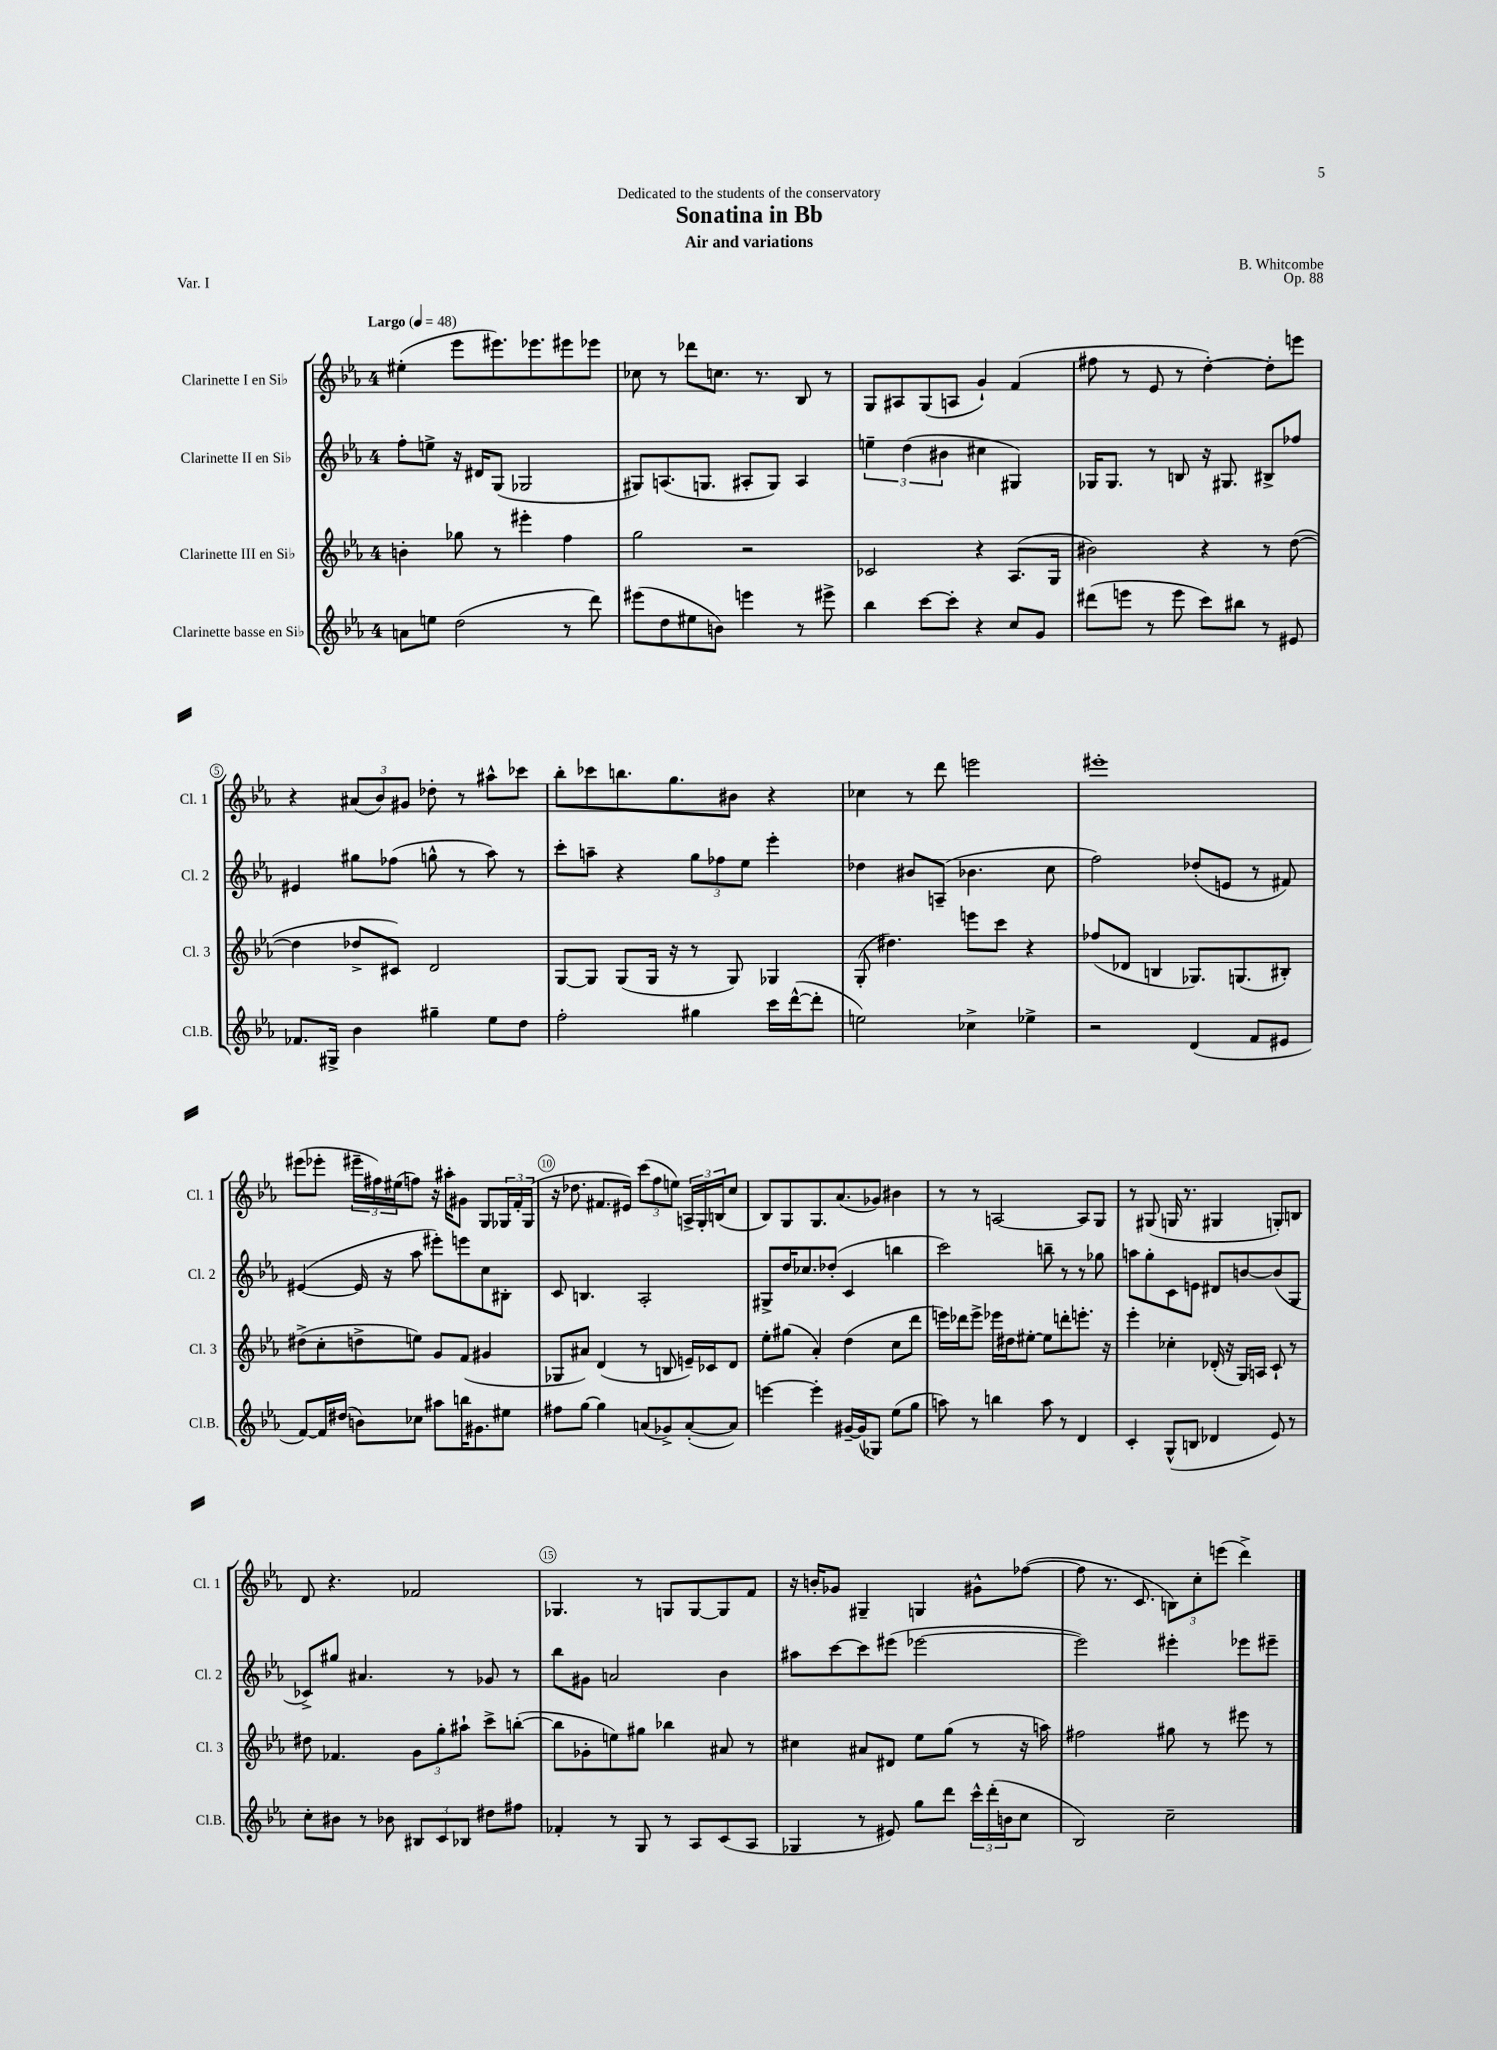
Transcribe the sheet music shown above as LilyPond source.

\header { title = "Sonatina in Bb" composer = "B. Whitcombe" subtitle = "Air and variations" dedication = "Dedicated to the students of the conservatory" opus = "Op. 88" piece = "Var. I" }
<<
\new StaffGroup <<
\new Staff = "s0" \with { instrumentName = "Clarinette I en Sib" shortInstrumentName = "Cl. 1" } {
    \clef treble \key ees \major \once \override Staff.TimeSignature.style = #'single-digit \time 4/4 \tempo "Largo" 4 = 48
    eis''4-.( ees'''8 eis'''8.) ees'''8. eis'''8 ees'''8 |
    ces''8 r8 des'''8 c''8. r8. bes8 r8 |
    g8 ais8 g8( a8 g'4-!) f'4( |
    fis''8 r8 ees'8 r8 d''4~-.) d''8-. e'''8 |
    r4 \tuplet 3/2 { ais'8( bes'8) gis'8 } des''8-. r8 ais''8-^ ces'''8 |
    bes''8-. ces'''8 b''8. g''8. bis'8 r4 |
    ces''4 r8 d'''8 e'''2 |
    eis'''1-. |
    eis'''8( ees'''8-. \tuplet 3/2 { eis'''16-- fis''16) eis''16( } f''8) r16 ais''16-. gis'8 g8 \tuplet 3/2 { ges16 f'16-. ges16( } |
    r16 des''8. fis'8. eis'16) \tuplet 3/2 { c'''8( f''8 e''8) } \tuplet 3/2 { a16-> g16-. b16( } c''8 |
    bes8) g8 g8. aes'8.( ges'8) bis'4 |
    r8 r8 a2~ a8 g8 |
    r8 gis8( g16 r8. gis4 g8-.) b8 |
    d'8 r4. fes'2 |
    ges4. r8 g8 g8~ g8 f'8 |
    r16 b'16-. ges'8 gis4-- g4 gis'8-^ fes''8~( |
    fes''8 r8. c'8. \tuplet 3/2 { b8) c''8-. e'''8( } d'''4->) \bar "|." |
}
\new Staff = "s1" \with { instrumentName = "Clarinette II en Sib" shortInstrumentName = "Cl. 2" } {
    \clef treble \key ees \major \once \override Staff.TimeSignature.style = #'single-digit \time 4/4
    f''8-. e''8-> r16 dis'16 g8( ges2 |
    gis8) a8.( g8. ais8-. g8) ais4 |
    \tuplet 3/2 { e''4-- d''4( bis'4 } cis''4 gis4) |
    ges16 ges8. r8 b8 r16 gis8. bis8-> fes''8 |
    eis'4 gis''8 fes''8( g''8-^ r8 aes''8) r8 |
    c'''8-. a''8-- r4 \tuplet 3/2 { g''8 fes''8 ees''8 } ees'''4-. |
    des''4 bis'8 a8--( bes'4. c''8 |
    f''2) des''8-.( e'8 r8 fis'8) |
    eis'4~( eis'16 r16 aes''8 eis'''8-.) e'''8 c''8 bis8-. |
    c'8 b4. aes2-. |
    gis8-> d''16 ces''8. des''8-.( c'4 b''4 |
    c'''2) b''8-- r8 r8 ges''8 |
    a''8 g''8-. c'8 e'8 dis'8 b'8~ b'8( g8 |
    ces'8->) gis''8 ais'4. r8 ges'8 r8 |
    bes''8 gis'8 a'2 bes'4 |
    ais''8 c'''8~ c'''8 eis'''8( ees'''2~ |
    ees'''2) eis'''4-. ees'''8 eis'''8-- \bar "|." |
}
\new Staff = "s2" \with { instrumentName = "Clarinette III en Sib" shortInstrumentName = "Cl. 3" } {
    \clef treble \key ees \major \once \override Staff.TimeSignature.style = #'single-digit \time 4/4
    b'4-. ges''8 r8 eis'''4-. f''4 |
    g''2 r2 |
    ces'2 r4 aes8.( g16 |
    bis'2) r4 r8 d''8~( |
    d''4 des''8-> cis'8) d'2 |
    g8~ g8 g8( g16 r16 r8 g8) ges4 |
    g8-.( dis''4.) e'''8 c'''8 r4 |
    fes''8( des'8 b4 ges8.) g8.( bis8-.) |
    dis''8->( c''8-. d''8-> e''8) g'8 f'8( gis'4 |
    ges8 ais'8) d'4( r8 b8 e'16--) ces'16 d'8 |
    ees''8-. gis''8( aes'4-.) d''4( c''8 d'''8 |
    e'''16) des'''16 e'''8-> ees'''16 dis''16 eis''8~-. eis''8 d'''8-. e'''8.-. r16 |
    ees'''4-. ces''4-. des'16-.( r16 g16) a16 c'8-! r8 |
    dis''8 fes'4. \tuplet 3/2 { g'8 g''8-. ais''8-! } c'''8-> b''8~-.( |
    b''8 ges'8-. e''8) gis''8 bes''4 ais'8 r8 |
    cis''4 ais'8 dis'8 ees''8 g''8( r8 r16 a''16) |
    fis''2 gis''8 r8 eis'''8 r8 \bar "|." |
}
\new Staff = "s3" \with { instrumentName = "Clarinette basse en Sib" shortInstrumentName = "Cl.B." } {
    \clef treble \key ees \major \once \override Staff.TimeSignature.style = #'single-digit \time 4/4
    a'8 e''8 d''2( r8 d'''8) |
    eis'''8( d''8 eis''8 b'8) e'''4 r8 eis'''8-> |
    bes''4 c'''8~ c'''8-. r4 c''8 g'8 |
    dis'''8( e'''8 r8 e'''8 c'''8) bis''8 r8 eis'8 |
    fes'8. gis16-> bes'4 gis''4-- ees''8 d''8 |
    f''2-. gis''4 c'''16 d'''16~-^( d'''8-. |
    e''2) ces''4-> ees''4-> |
    r2 d'4( f'8 eis'8 |
    f'8~) f'16 dis''16( b'8) ces''8 ais''8 b''16 gis'8. eis''8 |
    fis''8 g''8~ g''4 a'8( ges'8->) a'8~-.( a'8) |
    e'''4~ e'''4-. gis'16~-- gis'16( ges8) ees''8( g''8 |
    a''8) r8 b''4 a''8 r8 d'4 |
    c'4-. g8-^( b8 des'4 ees'8) r8 |
    c''8-. bis'8 r8 bes'8 \tuplet 3/2 { bis8 c'8 bes8 } dis''8 fis''8 |
    fes'4-. r8 g8 r8 aes8 c'8( aes8 |
    ges4 r8 eis'8) g''8 d'''8 \tuplet 3/2 { c'''16-^ d'''16-.( b'16 } c''8 |
    bes2) c''2-- \bar "|." |
}
>>
>>
\layout { \context { \Score \override BarNumber.break-visibility = ##(#f #t #t) barNumberVisibility = #(every-nth-bar-number-visible 5) \override BarNumber.stencil = #(make-stencil-circler 0.1 0.3 ly:text-interface::print) } }
